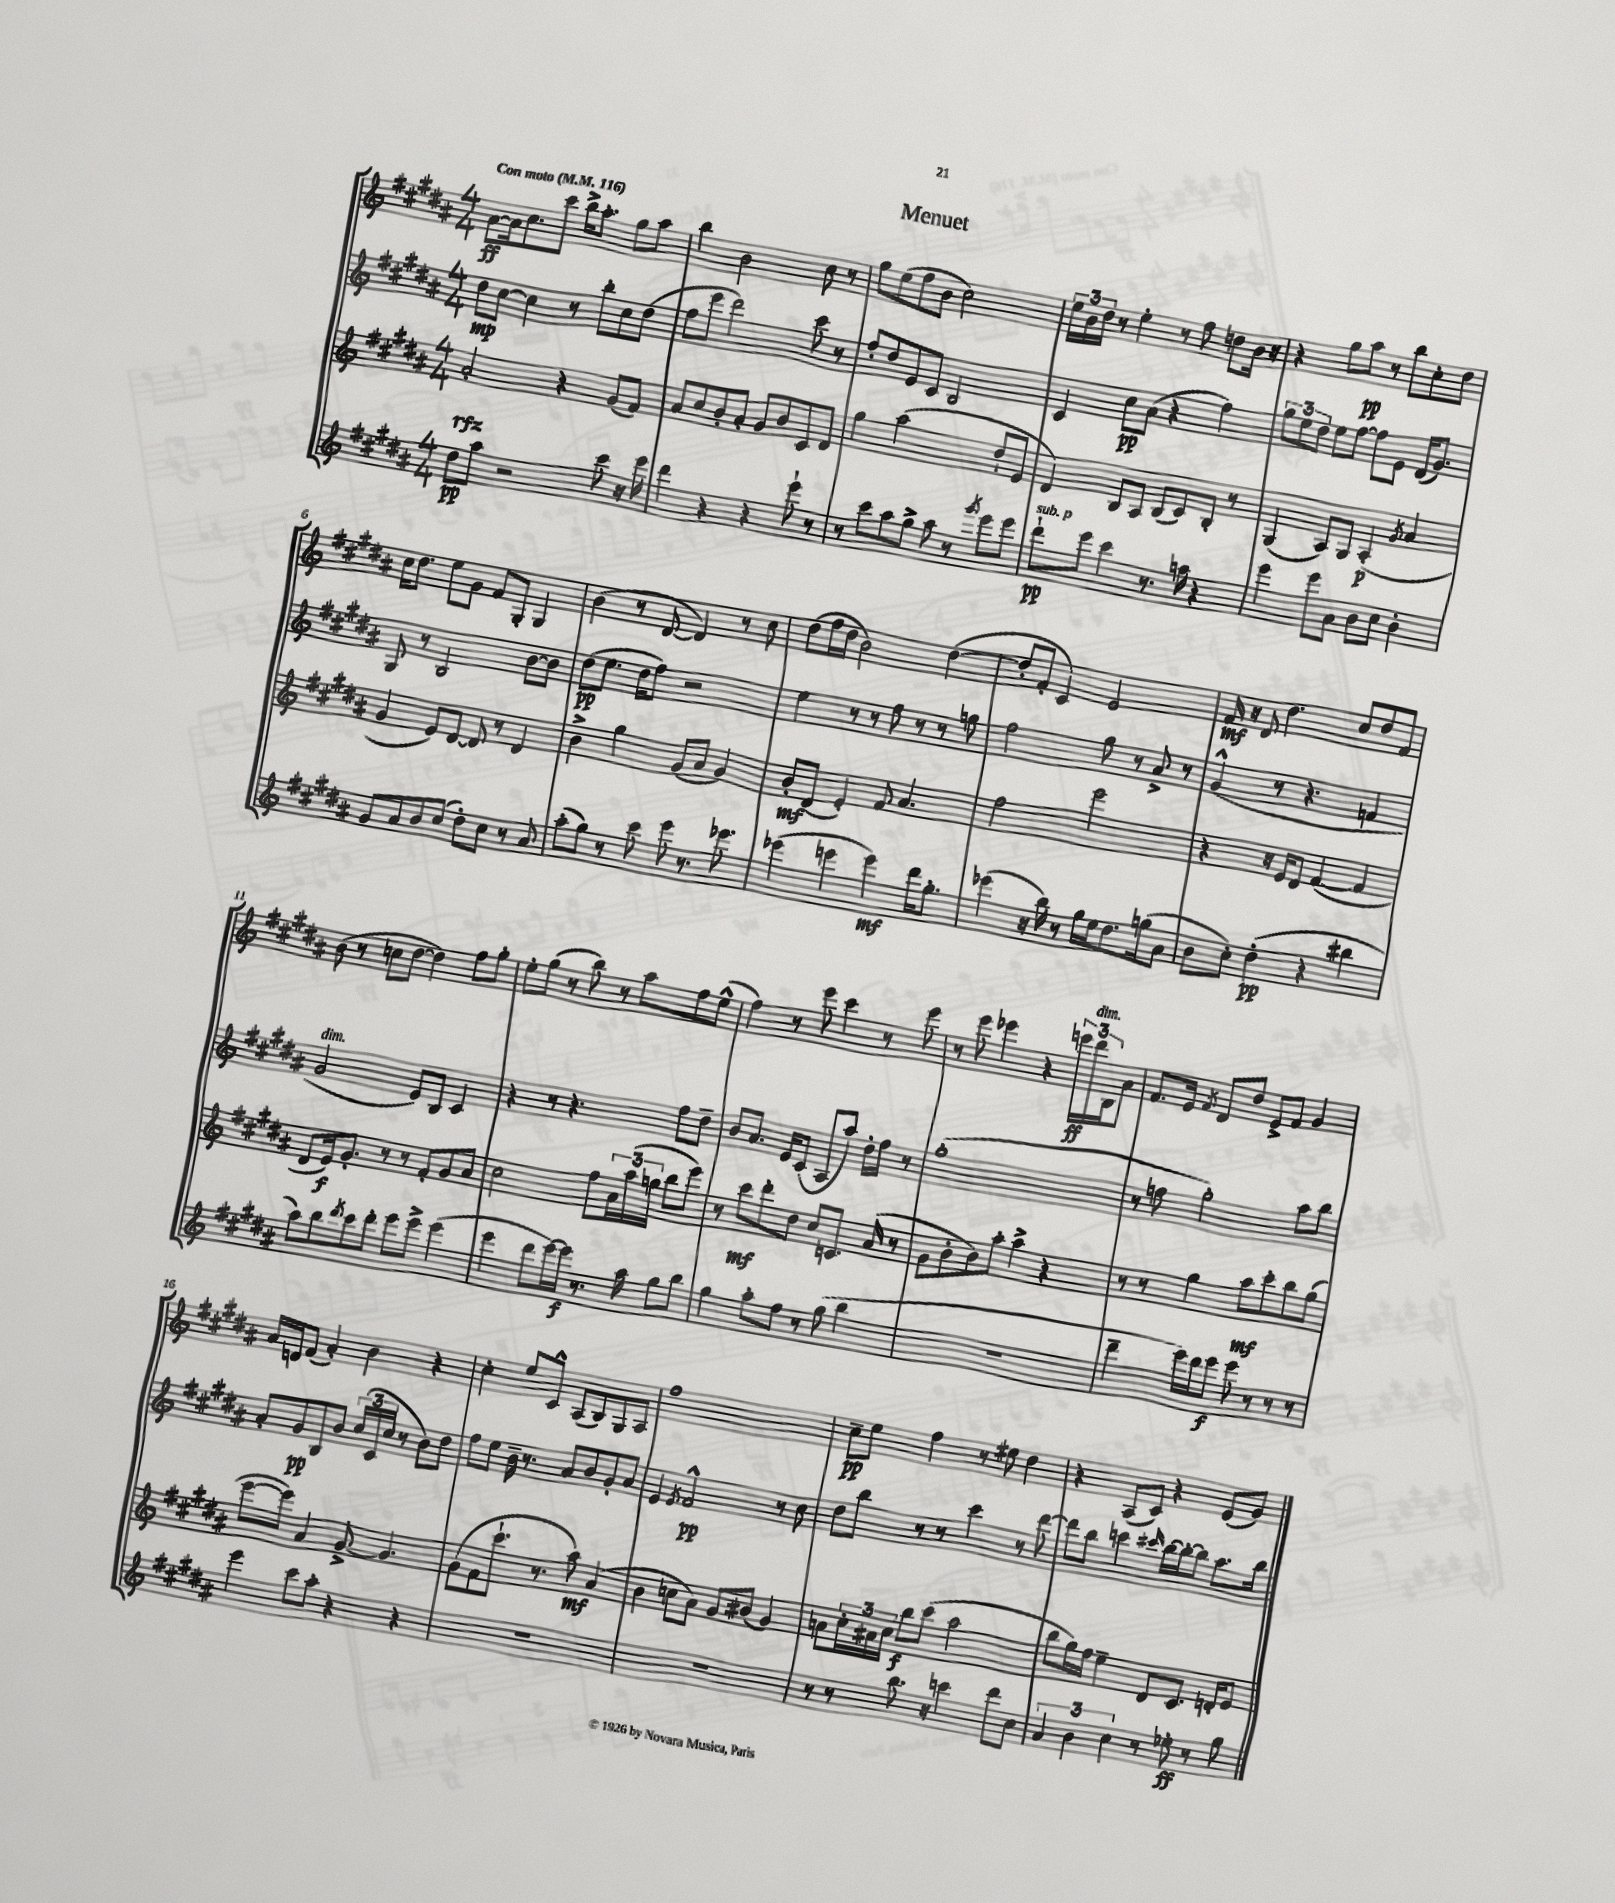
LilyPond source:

\header { title = "Menuet" }
<<
\new StaffGroup <<
\new Staff = "s0" {
    \clef treble \key b \major \numericTimeSignature \time 4/4 \tempo "Con moto" 4 = 116
    ais'8~\ff ais'16 cis''8. cis'''8 b''16-> ais''8.-. gis''8 ais''8 |
    b''4 b'2 cis''8 r8 |
    gis''8 e''8( fis''8 b'8 cis''2) |
    \tuplet 3/2 { e''16 b'16 dis''16 } r8 e''4-. r8 fis''8 d''8 b'16 r16 |
    r4 gis''8 ais''8\pp r8 b''8 cis''8-. dis''8 |
    cis''16 dis''8. e''8 gis'8 fis'8 gis8-. gis4 |
    b'4( r8 dis'8~ dis'4) r8 cis''8 |
    dis''8( fis''16 dis''16 b'2) dis''4~( |
    dis''8-. fis'8-. cis'4) e'2 |
    fis'16\mf r16 dis'8 dis''4. cis''8 dis''8 fis'8 |
    b'8( r8 c''8 dis''8~ dis''4) fis''8 gis''8-. |
    e''8-. gis''8( r8 b''8) r8 ais''8 fis''8 e''8-^( |
    fis''4) r8 e'''8 cis'''4 r8 e'''8 |
    r8 e'''8 ees'''4 r4 \tuplet 3/2 { e'''16\ff dis'''16^\markup { \italic "dim." } b16 } ais'8 |
    fis'8. e'16 \acciaccatura { fis'8 } dis'8 dis''8 e'8-> fis'8 gis'4 |
    ais'16 d'16 fis'8( ais'4-.) b'4 r4 |
    cis''4-. e''8 cis'8-^ ais8( b8) gis8 ais8 |
    fis''1 |
    cis''8--\pp e''8 fis''4 r8 eis''8 dis''4 |
    r4 ais8( cis'8) r4 e'8( gis'8) \bar "|." |
}
\new Staff = "s1" {
    \clef treble \key b \major \numericTimeSignature \time 4/4
    dis''8\mp cis''8~ cis''4 r8 b''8-. cis''8 dis''8( |
    fis''8 e'''8 dis'''2) cis'''8 r8 |
    fis''8-. dis''8 e'8 cis'8 b2 |
    cis'4 cis''8\pp ais'8( r4 fis''4) |
    \tuplet 3/2 { gis''8 e''8 dis''8 } e''8 fis''8~ fis''8 e'8 dis'16( gis'8.) |
    gis8 r8 b2 b'8~ b'8 |
    dis''8\pp( e''8. dis''16 fis''8) r2 |
    e''4 r8 r8 fis''8 r8 r8 g''8 |
    fis''2 gis''8 r8 ais'8-> r8 |
    gis'4-^( r8 r4. f'4 |
    gis'2^\markup { \italic "dim." } e'8) b8 cis'4 |
    r4 r8 r4. fis''8 dis''8-- |
    b'8 ais'8. e'16 cis'8( ais8 ais''8) dis''16-. fis''16 r8 |
    gis''1-.( |
    r8 f''8 gis''2-.) ais''8 b''8 |
    ais'8-. gis'8\pp b8 b'8 \tuplet 3/2 { cis''16( cis'16 cis''16 } r8 b'8) dis''8 |
    fis''8 e''8 b'16-- r8. ais'8 b'8 gis'8-. ais'8 |
    e'4 \acciaccatura { e'8 } fis'2-^\pp r8 cis''8 |
    dis''8 b''8 r8 r8 cis'''4 r8 dis'''8~ |
    dis'''8 b''8 c'''4 \grace { cis'''16 } b''16~ b''16~-. b''8 ais''8. b''16 \bar "|." |
}
\new Staff = "s2" {
    \clef treble \key b \major \numericTimeSignature \time 4/4
    ais'2-.\rfz r4 gis'8( fis'8) |
    ais'8 cis''8 b'8-. ais'8-. gis'8 b'8 cis'8 dis'8 |
    gis''4 ais''2( dis''8-! e'8 |
    dis'4) b8 ais8 b8( cis'8) b8-. r8 |
    gis4( ais8) gis8 ais4-.\p( \acciaccatura { gis'8 } ais'4 |
    gis'4 e'8) dis'8~ dis'8 r8 dis'4 |
    b'4-> gis''4 gis'8( ais'8 gis'4) |
    b'8-.\mf dis'8( e'4-.) fis'8 ais'4. |
    fis''2 e'''2 |
    r4 r16 e'16 dis'8 fis'4~( fis'4 |
    dis'8 e'16\f) gis'8.-. r8 r8 fis'8-. gis'8 ais'8 |
    cis''2 fis''8 \tuplet 3/2 { ais'16 ais''16( g''16 } b''8 e'''8) |
    r8 cis'''8\mf dis'''8-. dis''8 cis''8 c'8. ais'16( r8 |
    gis'8 b'8-. b'8) ais''8-. ais''4-> r4 |
    r8 r8 gis''4 ais''8\mf cis'''8-. b''8 gis''8( |
    e'''8~ e'''8) ais'4 gis'8~-> gis'4. |
    gis'8( fis'8 cis'''8.-! r8. ais''8\mf) ais'4( |
    b'4 c''8 ais'8) gis'8 bis'8( gis'4) |
    a'8 \tuplet 3/2 { cis''16-. ais'16 cis''16 } b''8\f cis'''8( ais''2 |
    b''8 gis''16) fis''16 e''4-- dis'8 cis'8. d'16-. e'8 \bar "|." |
}
\new Staff = "s3" {
    \clef treble \key b \major \numericTimeSignature \time 4/4
    dis''8\pp ais''8 r2 cis'''8 r16 e'''16 |
    dis'''4 r4 r4 e'''8-! r8 |
    r8 cis'''8 ais''8 gis''8-> ais''8 r8 \acciaccatura { gis'''8 } e'''8 e'''8 |
    dis'''8-!\pp^\markup { \italic "sub. p" } e'''8 cis'''4 r8. a''16 r4 |
    e'''4 e'''8 ais'8 b'8 cis''8 b'4-. |
    gis'8 ais'8 b'8 cis''8( dis''8-.) cis''8 r8 ais'8 |
    ais''8-.( gis''8) r8 cis'''8 e'''8 r8. ees'''8. |
    ees'''4( e'''4 e'''4\mf) dis'''16 gis''8.-. |
    ees'''4( r16 b''16) r8 gis''16 e''16 dis''8. g''16( ais'8 |
    b'8 cis''8-.) dis''4-.\pp( r4 bis''4 |
    ais''8) b''8 \acciaccatura { dis'''8 } cis'''8 dis'''8-. e'''8 e'''8-> e'''4( |
    e'''4 dis'''8 e'''16~) e'''16\f r8. ais''16 gis''8 b''8 |
    gis''4 ais''8-. fis''8 r8 gis''8( b''4 |
    r1 |
    dis'''4-- e'''16) dis'''16 e'''8\f e'''8 r8 r8 r8 |
    e'''4 cis'''8 ais''8-. r4 r4 |
    R1 |
    R1 |
    r8 r8 b''8. r16 c'''4 dis'''8 cis''8 |
    \tuplet 3/2 { ais'4 b'4 cis''4 } r8 ees''8-.\ff r8 gis''8 \bar "|." |
}
>>
>>
